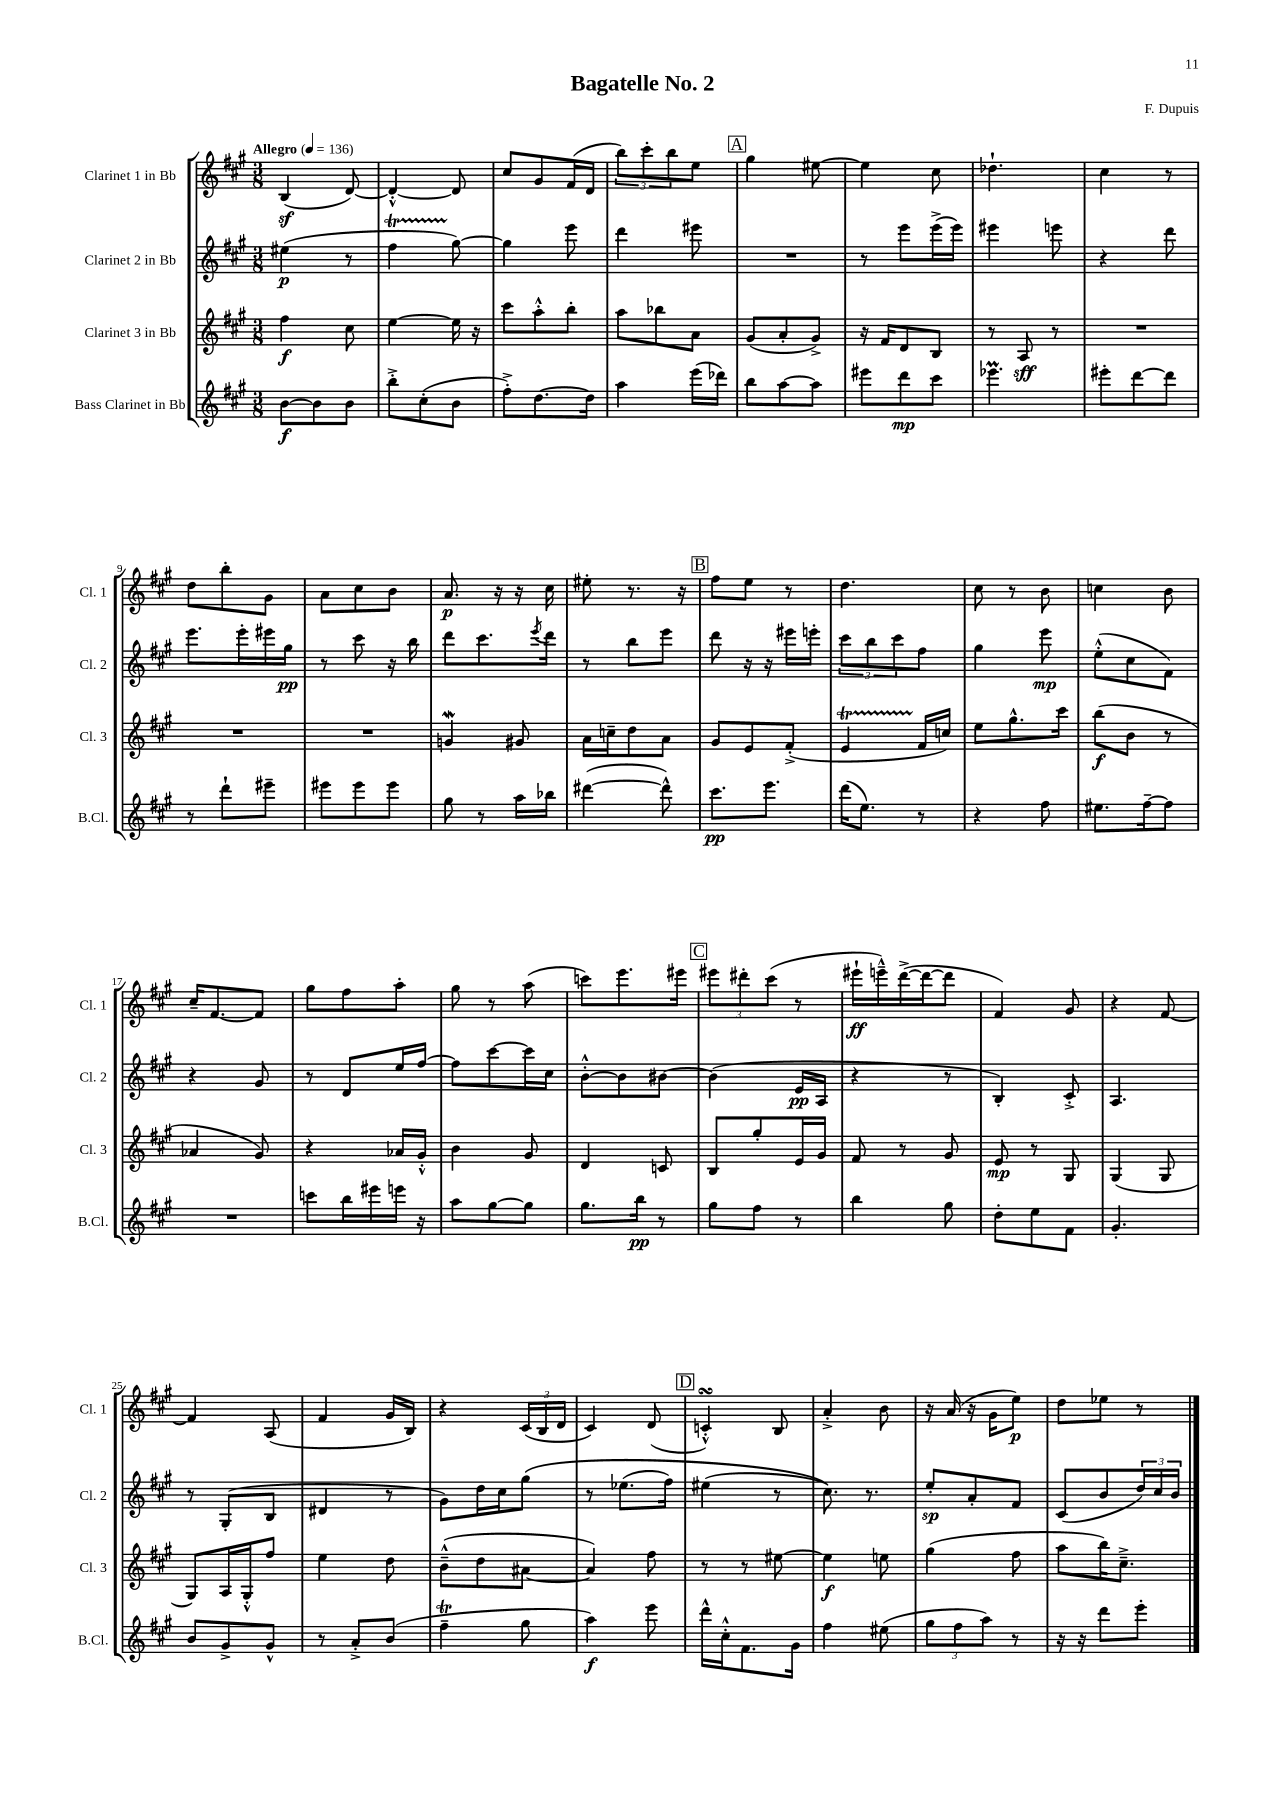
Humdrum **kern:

**kern	**kern	**kern	**kern
*staff4	*staff3	*staff2	*staff1
*clefG2	*clefG2	*clefG2	*clefG2
*k[f#c#g#]	*k[f#c#g#]	*k[f#c#g#]	*k[f#c#g#]
*M3/8	*M3/8	*M3/8	*M3/8
*MM136	*MM136	*MM136	*MM136
[8b\L	4ff#\	(4ee#\	(4B/
8b\]	.	.	.
8b\J	8cc#\	8r	[8d/)
=	=	=	=
8bb'^\L	[4ee\	4ff#\	4d'^^/_
(8cc#'\	.	.	.
8b\J	16ee\]	[8gg#\)	8d/]
.	16r	.	.
=	=	=	=
8ff#'^\L)	8ccc#\L	4gg#\]	8cc#/L
[8.dd\	8aa'^^\	.	8g#/
.	8bb'\J	8eee\	(16f#/L
16dd\]Jk	.	.	16d/JJ
=	=	=	=
4aa\	8aa\L	4ddd\	12bb\L)
.	.	.	12ccc#'\
.	8bb-\	.	.
.	.	.	12bb\
(16eee\LL	8a\J	8eee#\	8ee\J
16ddd-\JJ)	.	.	.
=	=	=	=
8bb\L	(8g#/L	4.r	4gg#\
[8aa\	8a'/	.	.
8aa\]J	8g#^/J)	.	[8ee#\
=	=	=	=
8eee#\L	16r	8r	4ee#\]
.	16f#/LK	.	.
8ddd\	8d/	8eee\L	.
8ccc#\J	8B/J	(16eee^\L	8cc#\
.	.	16eee\JJ)	.
=	=	=	=
4.eee-\	8r	4eee#\	4.dd-`\
.	8A/	.	.
.	8r	8eee\	.
=	=	=	=
8eee#'\L	4.r	4r	4cc#\
[8ddd\	.	.	.
8ddd\]J	.	8ddd\	8r
=	=	=	=
8r	4.r	8.eee\L	8dd\L
8ddd`\L	.	.	8bb'\
.	.	16eee'\L	.
8eee#~\J	.	16eee#\	8g#\J
.	.	16gg#\JJ	.
=	=	=	=
8eee#\L	4.r	8r	8a\L
8eee#\	.	8ccc#\	8cc#\
8eee#\J	.	16r	8b\J
.	.	16bb\	.
=	=	=	=
8gg#\	4g/	8ddd\L	8.a/
8r	.	8.ccc#\	.
.	.	.	16r
16aa\LL	8g#/	.	16r
.	.	8qeee/	.
16bb-\JJ	.	16ddd\Jk	16cc#\
=	=	=	=
([4ddd#\	16a\LL	8r	8ee#'\
.	16cc~\J	.	.
.	8dd\	8bb\L	8.r
8ddd#^^\])	8a\J	8eee\J	.
.	.	.	16r
=	=	=	=
8.ccc#\L	8g#/L	8ddd\	8ff#\L
.	8e/	16r	8ee\J
8.eee\J	.	16r	.
.	(8f#'^/J	16eee#\LL	8r
.	.	16eee'\JJ	.
=	=	=	=
(16ddd\LK	4e/	12ccc#\L	4.dd\
8.ee\J)	.	.	.
.	.	12bb\	.
.	.	12ccc#\	.
8r	16f#/LL	8ff#\J	.
.	16cc/JJ)	.	.
=	=	=	=
4r	8ee\L	4gg#\	8cc#\
.	8.gg#^^\	.	8r
8ff#\	.	8eee\	8b\
.	16ccc#\Jk	.	.
=	=	=	=
8.ee#\L	(8bb\L	(8ee'^^\L	4cc\
.	8b\J	8cc#\	.
[16ff#~\k	.	.	.
8ff#\]J	8r	8f#\J)	8b\
=	=	=	=
4.r	4a-/	4r	16cc#~/LK
.	.	.	[8.f#/
.	8g#/)	8g#/	8f#/]J
=	=	=	=
8ccc\L	4r	8r	8gg#\L
16bb\L	.	8d/L	8ff#\
16eee#\	.	.	.
16eee\JJ	16a-/LL	16ee/L	8aa'\J
16r	16g#'^^/JJ	[16ff#/JJ	.
=	=	=	=
8aa\L	4b\	8ff#\]L	8gg#\
[8gg#\	.	[8ccc#\	8r
8gg#\]J	8g#/	16ccc#\]L	(8aa\
.	.	16cc#\JJ	.
=	=	=	=
8.gg#\L	4d/	[8b'^^\L	8ccc\L)
.	.	8b\]	8.eee\
16bb\Jk	.	.	.
8r	8c/	[8b#\J	.
.	.	.	16eee#\Jk
=	=	=	=
8gg#\L	8B/L	(4b#\]	12eee#\L
.	.	.	12ddd#'\
8ff#\J	8gg#'/	.	.
.	.	.	(12ccc#\J
8r	16e/L	16e/LL	8r
.	16g#/JJ	16A/JJ	.
=	=	=	=
4bb\	8f#/	4r	16eee#`\LL
.	.	.	16eee~^^\)
.	8r	.	([16ddd^\
.	.	.	16ddd\_J
8gg#\	8g#/	8r	8ddd\]J
=	=	=	=
8dd'\L	8e/	4B'/)	4f#/)
8ee\	8r	.	.
8f#\J	8G#/	8c#'^/	8g#/
=	=	=	=
4.g#'/	(4G#/	4.A/	4r
.	8G#/	.	[8f#/
=	=	=	=
8b/L	8G#/L)	8r	4f#/]
8g#^/	16A/L	(8G#'/L	.
.	16G#'^^/J	.	.
8g#^^/J	8ff#/J	8B/J	(8A/
=	=	=	=
8r	4ee\	4d#/	4f#/
8a'^/L	.	.	.
(8b/J	8dd\	8r	16g#/LL
.	.	.	16B/JJ)
=	=	=	=
4ff#~\	(8b~^^\L	8g#\L)	4r
.	8dd\	16dd\L	.
.	.	16cc#\J	.
8gg#\	[8a#\J	&(8gg#\J	(24c#/LL
.	.	.	24B/
.	.	.	24d/JJ
=	=	=	=
4aa\)	4a#/])	8r	4c#/)
.	.	(8.ee-\L	.
8eee\	8ff#\	.	(8d/
.	.	16ff#\Jk)	.
=	=	=	=
16ddd^^\LL	8r	(4ee#\	4c'^^/)
16cc#'^^\J	.	.	.
8.f#\	8r	.	.
.	[8ee#\	8r	8B/
16g#\Jk	.	.	.
=	=	=	=
4ff#\	4ee#\]	8.cc#\)&)	4a'^/
.	.	8.r	.
(8ee#\	8ee\	.	8b\
=	=	=	=
12gg#\L	(4gg#\	8ee'/L	16r
.	.	.	(16a/
12ff#\	.	.	.
.	.	8a'/	16r
12aa\J)	.	.	.
.	.	.	16g#\LK
8r	8ff#\	8f#/J	8ee\J)
=	=	=	=
16r	8aa\L	(8c#/L	8dd\L
16r	.	.	.
8ddd\L	16bb\K)	8b/	8ee-\J
.	8.cc#~^\J	.	.
8eee'\J	.	24dd/L)	8r
.	.	24cc#/	.
.	.	24b/JJ	.
==	==	==	==
*-	*-	*-	*-
